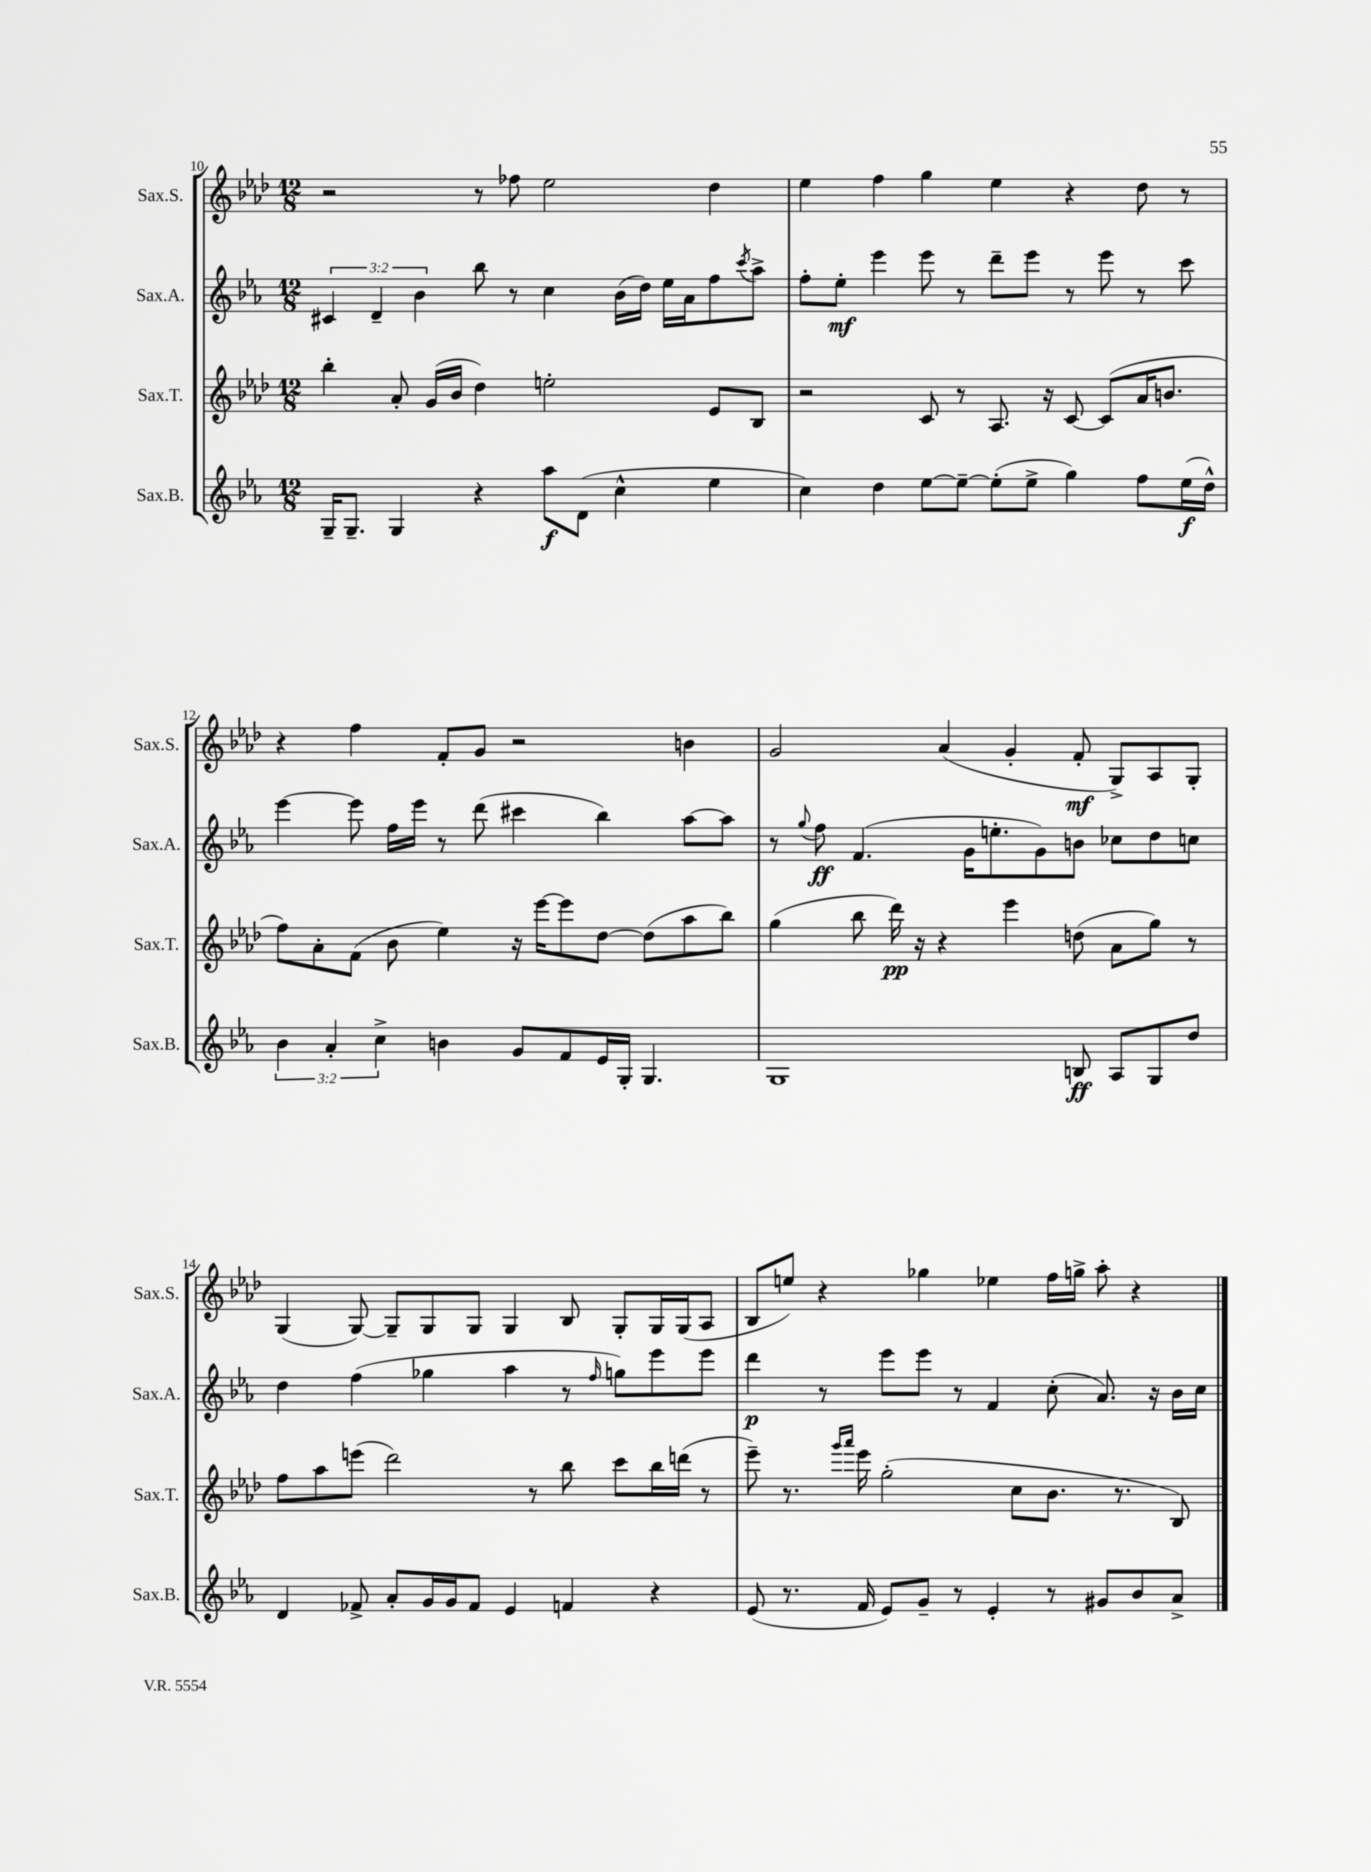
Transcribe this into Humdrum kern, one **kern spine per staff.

**kern	**kern	**kern	**kern
*staff4	*staff3	*staff2	*staff1
*clefG2	*clefG2	*clefG2	*clefG2
*k[b-e-a-]	*k[b-e-a-d-]	*k[b-e-a-]	*k[b-e-a-d-]
*M12/8	*M12/8	*M12/8	*M12/8
16G~	4bb-'	6c#	2r
8.G~	.	.	.
.	.	6d~	.
4G	8a-'	.	.
.	.	6b-	.
.	(16g	.	.
.	16b-	.	.
4r	4dd-)	8bb-	8r
.	.	8r	8ff-
8aa-	2ee'	4cc	2ee-
(8d	.	.	.
4cc^^	.	(16b-	.
.	.	16dd)	.
.	.	16ee-	.
.	.	16a-	.
4ee-	8e-	8ff	4dd-
.	.	8qccc	.
.	8B-	8aa-^	.
=	=	=	=
4cc)	2r	8ff'	4ee-
.	.	8ee-'	.
4dd	.	4eee-	4ff
[8ee-	8c	8eee-	4gg
8ee-~_	8r	8r	.
(8ee-']	8.A-	8ddd~	4ee-
8ee-^	.	8eee-	.
.	16r	.	.
4gg)	[8c	8r	4r
.	(8c]	8eee-	.
8ff	16a-	8r	8dd-
.	8.b	.	.
(16ee-	.	8ccc	8r
16dd^^)	.	.	.
=	=	=	=
6b-	8ff)	[4eee-	4r
.	8a-'	.	.
6a-'	.	.	.
.	(8f	8eee-]	4ff
6cc^	.	.	.
.	8b-	16ff	.
.	.	16eee-	.
4b	4ee-)	8r	8f'
.	.	(8ddd	8g
8g	16r	4ccc#	2r
.	[16eee-	.	.
8f	8eee-]	.	.
16e-	[8dd-	4bb-)	.
16G'	.	.	.
4.G	(8dd-]	.	.
.	8aa-	[8aa-	4b
.	8bb-)	8aa-]	.
=	=	=	=
1G	(4gg	8r	2g
.	.	8qqgg	.
.	.	8ff	.
.	8bb-	(4.f	.
.	16ddd-)	.	.
.	16r	.	.
.	4r	.	(4a-
.	.	16g	.
.	.	8.ee'	.
.	4eee-	.	4g'
.	.	8g)	.
8B	(8dd	8b	8f'
8A-	8a-	8cc-	8G^)
8G	8gg)	8dd	8A-
8dd	8r	8cc	8G'
=	=	=	=
4d	8ff	4dd	(4G
.	8aa-	.	.
8f-^	(8eee	(4ff	[8G)
8a-'	2ddd-)	.	8G~]
16g	.	4gg-	8G
16g	.	.	.
8f-	.	.	8G
4e-	.	4aa-	4G
.	8r	.	.
4f	8bb-	8r	8B-
.	.	16qqff	.
.	8ccc	8gg)	8G'
4r	16bb-	8eee-	16G
.	(16ddd	.	(16G
.	8r	8eee-	8A-
=	=	=	=
(8e-	8eee-~)	4ddd	8B-
8.r	8.r	.	8ee)
.	.	8r	4r
.	16qqggg	.	.
.	16qqaaa-	.	.
16f	16eee-	.	.
8e-)	(2gg'	8eee-	.
8g~	.	8eee-	4gg-
8r	.	8r	.
4e-'	.	4f	4ee-
.	8cc	.	.
8r	8.b-	(8cc'	16ff
.	.	.	16gg^
8g#	.	8.a-)	8aa-'
.	8.r	.	.
8b-	.	.	4r
.	.	16r	.
8a-^	8B-)	16b-	.
.	.	16cc	.
==	==	==	==
*-	*-	*-	*-
